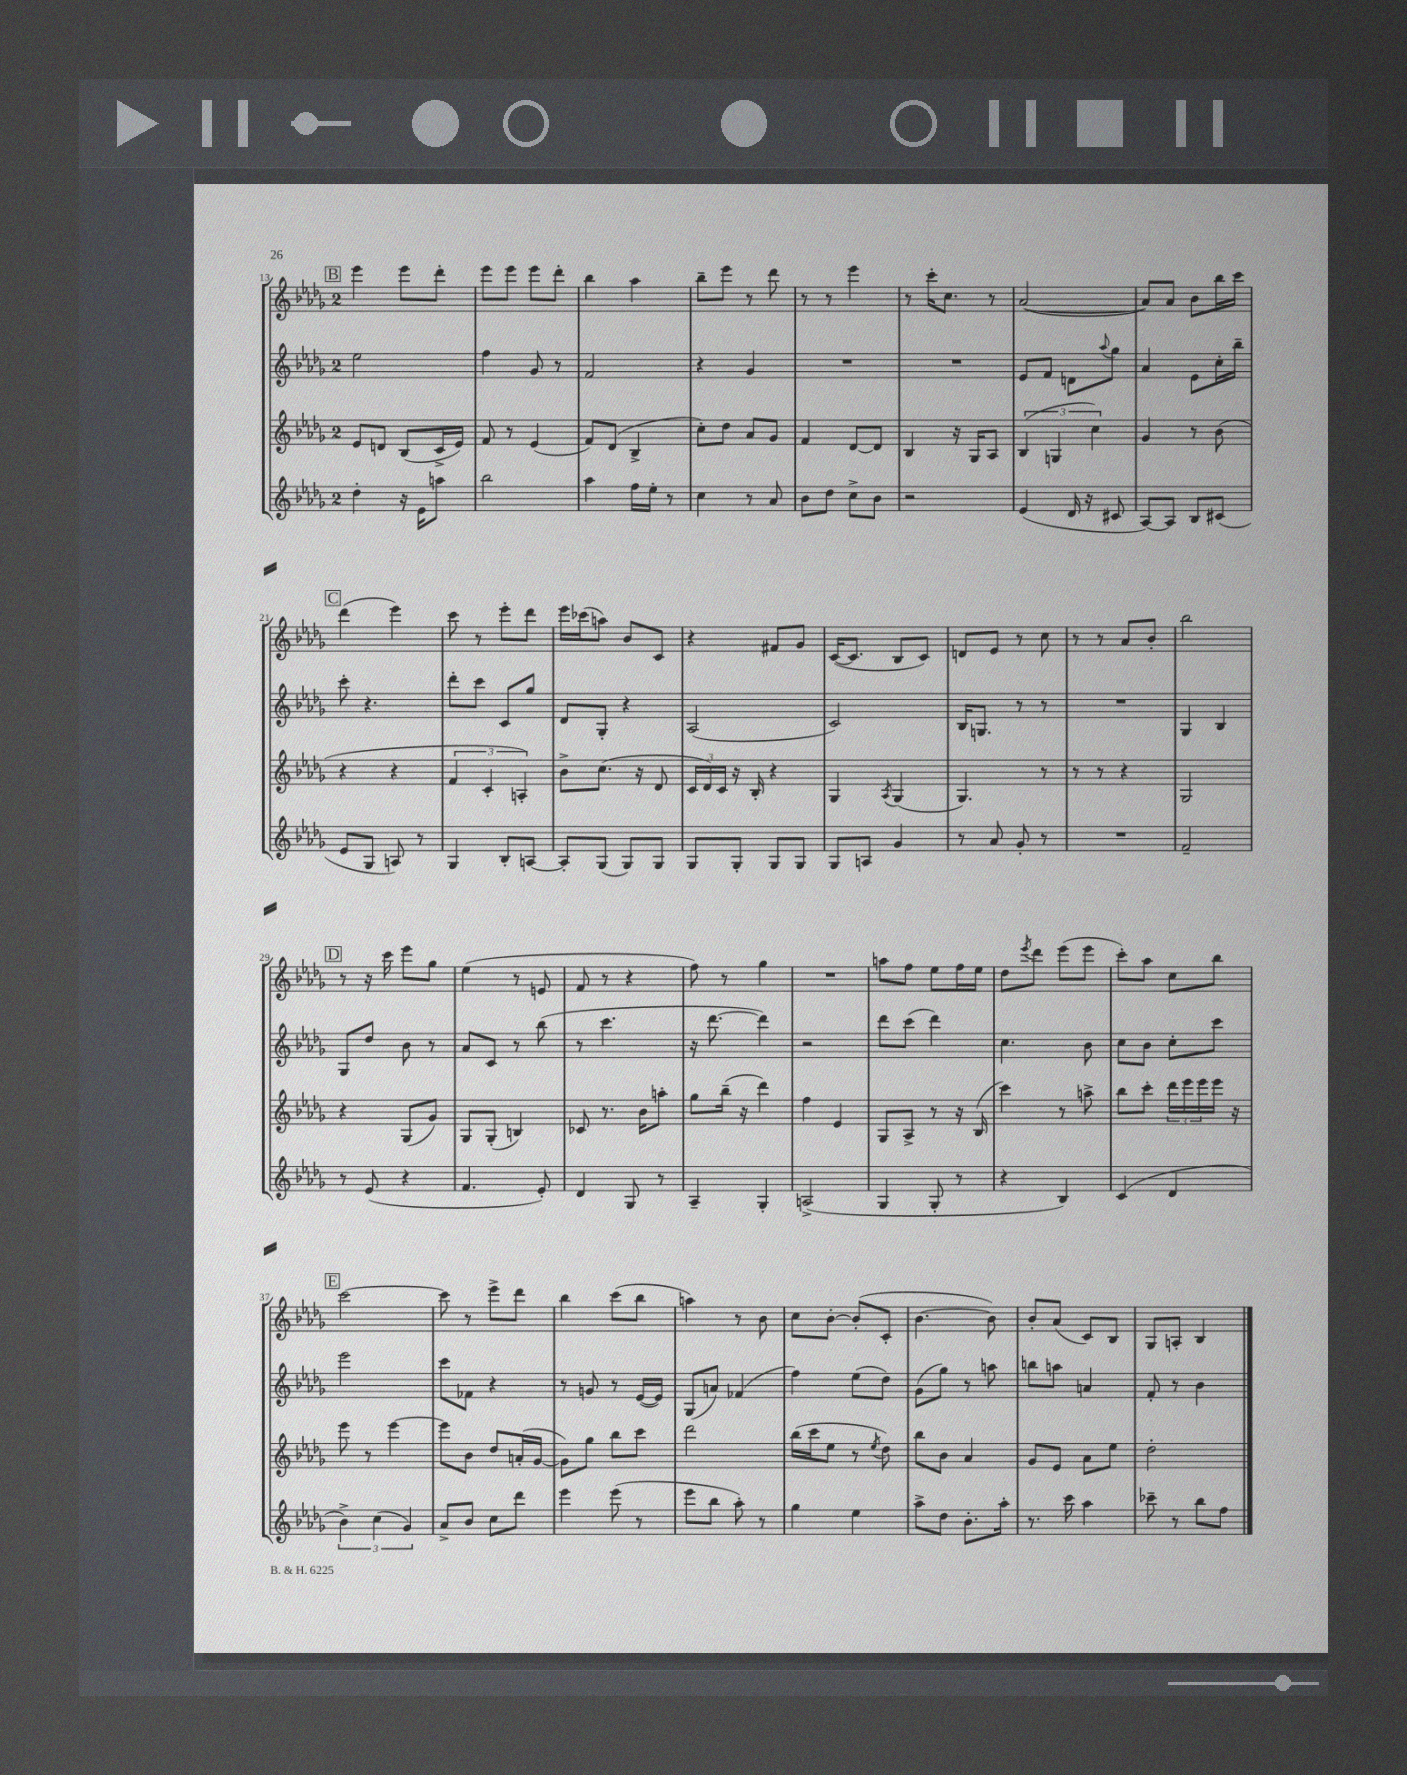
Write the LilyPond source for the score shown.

<<
\new StaffGroup <<
\new Staff = "s0" {
    \clef treble \key des \major \once \override Staff.TimeSignature.style = #'single-digit \time 2/4
    \mark \markup { \box "B" } ees'''4 ees'''8 des'''8-. |
    ees'''8 ees'''8 ees'''8 des'''8-. |
    bes''4 aes''4 |
    bes''8-- ees'''8 r8 des'''8 |
    r8 r8 ees'''4 |
    r8 c'''16-. c''8. r8 |
    aes'2~( |
    aes'8) aes'8 bes'8 bes''16 c'''16 |
    \mark \markup { \box "C" } des'''4( ees'''4) |
    c'''8 r8 ees'''8-. des'''8 |
    ees'''16 ces'''16( a''8) bes'8 c'8 |
    r4 fis'8 ges'8 |
    c'16~( c'8. bes8 c'8) |
    d'8 ees'8 r8 c''8 |
    r8 r8 aes'8 bes'8-. |
    bes''2 |
    \mark \markup { \box "D" } r8 r16 c'''16 ees'''8 ges''8 |
    ees''4( r8 e'8 |
    f'8 r8 r4 |
    f''8) r8 ges''4 |
    R2 |
    a''8 f''8 ees''8 f''16 ees''16 |
    des''8 \acciaccatura { ees'''8 } des'''8 ees'''8( ees'''8 |
    c'''8-.) aes''8 c''8 bes''8 |
    \mark \markup { \box "E" } c'''2~ |
    c'''8 r8 ees'''8-> des'''8 |
    bes''4 c'''8( bes''8 |
    a''4) r8 bes'8 |
    c''8 bes'8~-. bes'8-.( c'8-. |
    bes'4.~ bes'8) |
    bes'8-. aes'8( c'8) bes8 |
    ges8 a8-. bes4 \bar "|." |
}
\new Staff = "s1" {
    \clef treble \key des \major \once \override Staff.TimeSignature.style = #'single-digit \time 2/4
    \mark \markup { \box "B" } ees''2 |
    f''4 ges'8 r8 |
    f'2 |
    r4 ges'4 |
    R2 |
    R2 |
    ees'8 f'8 d'8 \appoggiatura { aes''8 } ges''8 |
    aes'4 ees'8 c''16-. bes''16-- |
    \mark \markup { \box "C" } c'''8-. r4. |
    des'''8-. c'''8 c'8 ges''8 |
    des'8 ges8-. r4 |
    aes2( |
    c'2) |
    bes16 g8. r8 r8 |
    R2 |
    ges4 bes4 |
    \mark \markup { \box "D" } ges8 des''8 bes'8 r8 |
    aes'8 c'8 r8 bes''8( |
    r8 c'''4. |
    r16 des'''8.~ des'''4) |
    r2 |
    des'''8 c'''8( des'''4) |
    c''4. bes'8 |
    c''8 bes'8 c''8-. c'''8 |
    \mark \markup { \box "E" } ees'''2 |
    c'''8 fes'8 r4 |
    r8 g'8 r8 ees'16~( ees'16) |
    ges8( a'8) fes'4( |
    f''4) ees''8( des''8) |
    ges'8( ges''8) r8 a''8 |
    b''8 a''8 a'4 |
    f'8-. r8 bes'4 \bar "|." |
}
\new Staff = "s2" {
    \clef treble \key des \major \once \override Staff.TimeSignature.style = #'single-digit \time 2/4
    \mark \markup { \box "B" } ees'8 d'8 bes8( c'16-> ees'16) |
    f'8 r8 ees'4( |
    f'8) des'8( bes4-> |
    c''8-.) des''8 aes'8 ges'8 |
    f'4 des'8~ des'8 |
    bes4 r16 ges16 aes8 |
    \tuplet 3/2 { bes4( g4 c''4) } |
    ges'4 r8 bes'8( |
    \mark \markup { \box "C" } r4 r4 |
    \tuplet 3/2 { f'4 c'4-. a4-.) } |
    bes'8-> c''8.( r16 des'8 |
    \tuplet 3/2 { c'16 des'16) c'16 } r16 bes16-. r4 |
    ges4 \acciaccatura { aes8 } ges4( |
    ges4.) r8 |
    r8 r8 r4 |
    ges2 |
    \mark \markup { \box "D" } r4 ges8( ges'8) |
    ges8 ges8-.( b4) |
    ces'8 r8. bes'16 a''8-. |
    ges''8 bes''16--( r16 des'''4) |
    f''4 ees'4 |
    ges8 aes8-> r8 r16 bes16( |
    c'''4) r8 a''8-> |
    bes''8 c'''8-. \tuplet 3/2 { des'''16 ees'''16 ees'''16 } ees'''16 r16 |
    \mark \markup { \box "E" } ees'''8 r8 ees'''4~ |
    ees'''8 bes'8 des''8 a'16-.( ges'16~ |
    ges'8) ges''8 bes''8 c'''8 |
    des'''2 |
    bes''16( c'''16 ees''8 r8 \acciaccatura { ees''8 } des''8) |
    bes''8 bes'8 aes'4 |
    ges'8 ees'8 aes'8 ees''8 |
    des''2-. \bar "|." |
}
\new Staff = "s3" {
    \clef treble \key des \major \once \override Staff.TimeSignature.style = #'single-digit \time 2/4
    \mark \markup { \box "B" } des''4-. r16 ees'16 a''8 |
    bes''2 |
    aes''4 f''16 ees''16-. r8 |
    c''4 r8 aes'8 |
    bes'8 des''8 c''8-> bes'8 |
    r2 |
    ees'4( des'16 r16 cis'8 |
    aes8~) aes8 bes8 cis'8( |
    \mark \markup { \box "C" } ees'8 ges8 a8) r8 |
    ges4 bes8-. a8~ |
    a8-. ges8( ges8) ges8 |
    ges8 ges8-. ges8 ges8 |
    ges8 a8 ges'4 |
    r8 aes'8 ges'8-. r8 |
    R2 |
    f'2-- |
    \mark \markup { \box "D" } r8 ees'8( r4 |
    f'4. ees'8-.) |
    des'4 ges8 r8 |
    aes4-- ges4-. |
    a2->( |
    ges4 ges8-. r8 |
    r4 bes4) |
    c'4( des'4 |
    \mark \markup { \box "E" } \tuplet 3/2 { bes'4->) c''4( ges'4) } |
    aes'8-> bes'8 c''8 des'''8 |
    ees'''4 ees'''8( r8 |
    ees'''8 bes''8 aes''8-.) r8 |
    ges''4 ees''4 |
    aes''8-> des''8 bes'8.-. aes''16-. |
    r8. c'''16 aes''4 |
    ces'''8-- r8 bes''8 f''8 \bar "|." |
}
>>
>>
\layout { \context { \Score currentBarNumber = #13 } }
